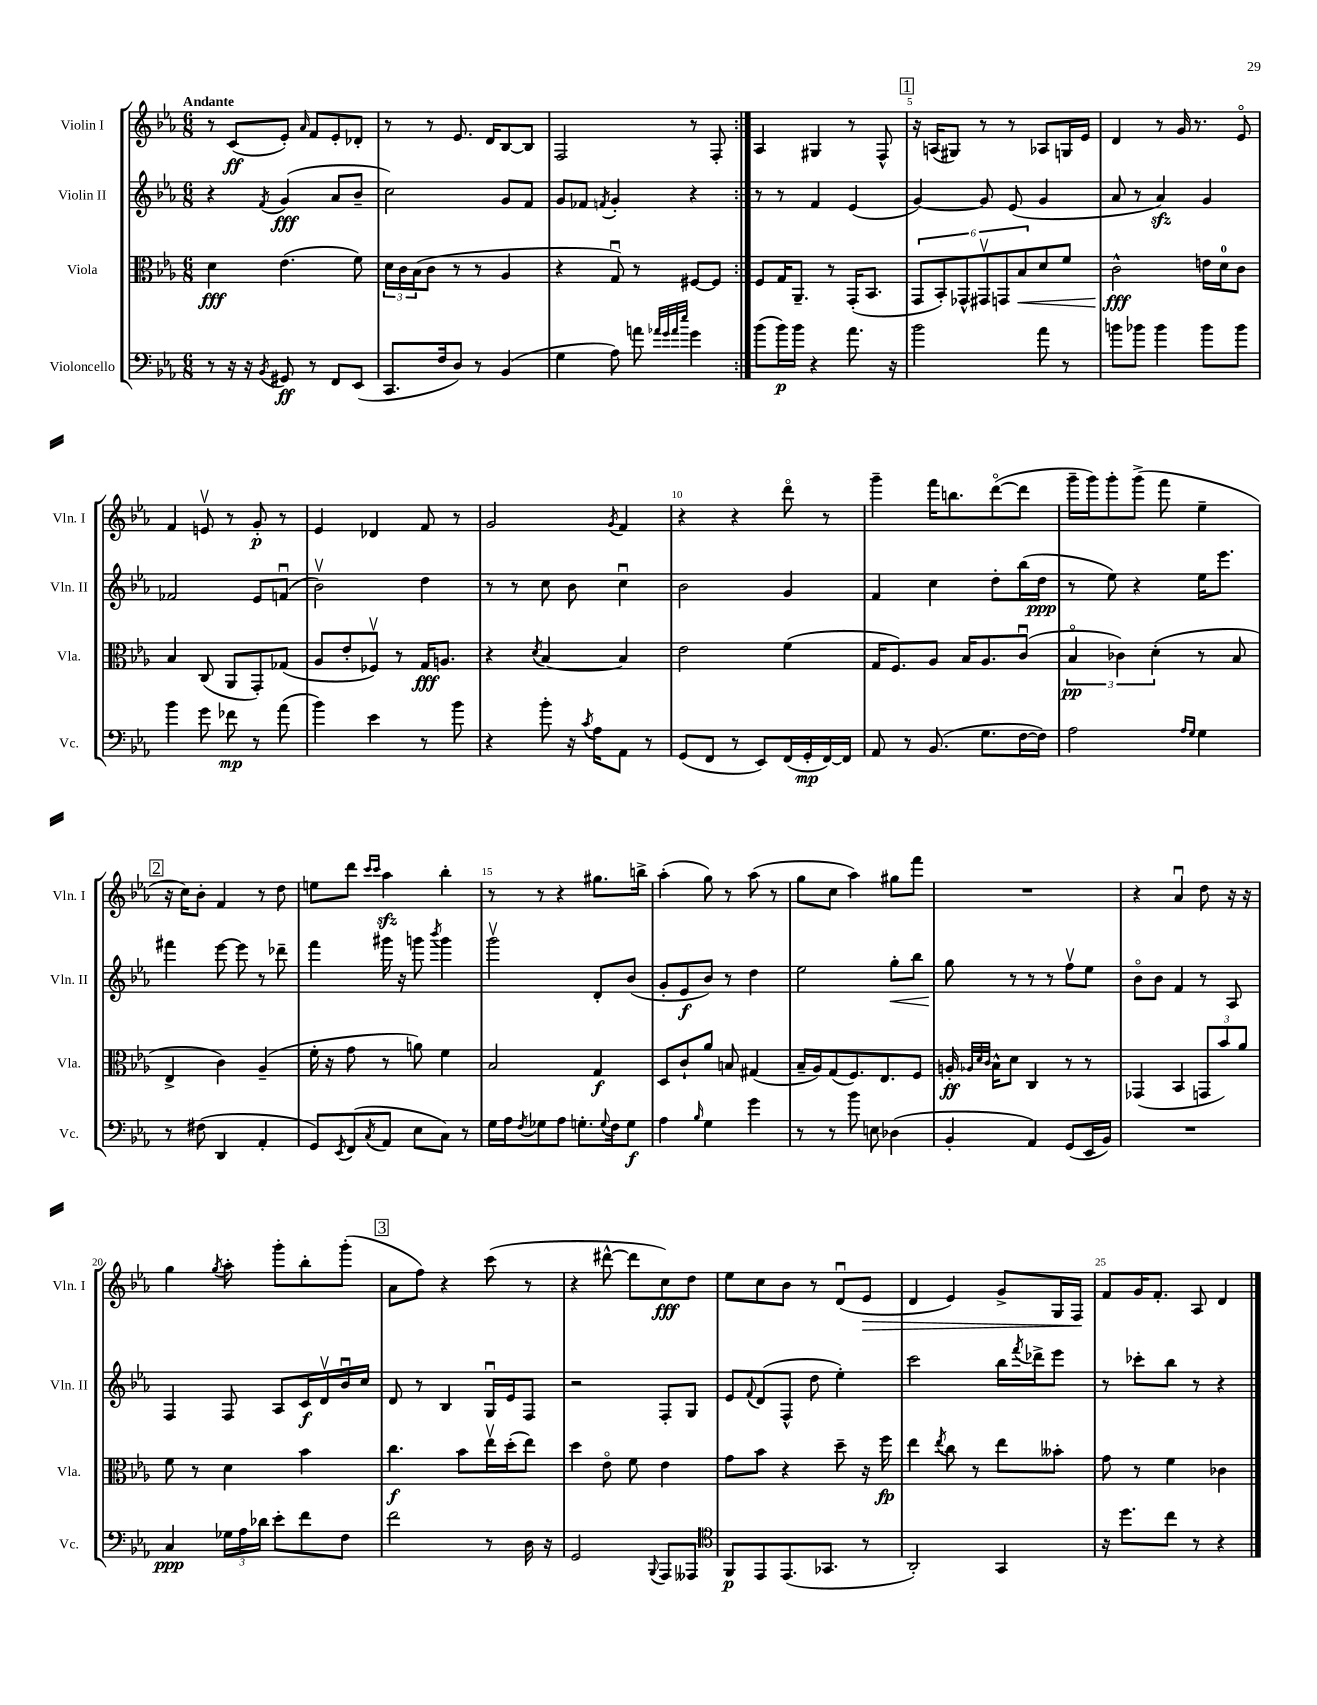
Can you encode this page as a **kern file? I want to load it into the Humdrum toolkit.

**kern	**kern	**kern	**kern
*staff4	*staff3	*staff2	*staff1
*clefF4	*clefC3	*clefG2	*clefG2
*k[b-e-a-]	*k[b-e-a-]	*k[b-e-a-]	*k[b-e-a-]
*M6/8	*M6/8	*M6/8	*M6/8
8r	4d\	4r	8r
16r	.	.	(8c/L
16r	.	.	.
8qBB-/	.	8qf/	.
8GG#/	(4.e-\	(4g/	8e-'/J)
.	.	.	16qqa-/
8r	.	.	8f/L
8FF/L	.	8a-/L	8e-'/
(8EE-/J	8f\)	8b-~/J	8d-'/J
=	=	=	=
8.CC/L	24d\LL	2cc\)	8r
.	24c\	.	.
.	(24B-\J	.	.
.	8c\J	.	8r
16F/k	.	.	.
8D/J)	8r	.	8.e-/
8r	8r	.	.
.	.	.	16d/LK
(4BB-/	4A-/	8g/L	[8B-/
.	.	8f/J	8B-/]J
=	=	=	=
4G\	4r	8g/L	2F/
.	.	8f-/J	.
.	.	8qf/	.
8A-\)	8Gu/)	4g'/	.
8a\	8r	.	.
32qqa-/LLL	.	.	.
32qqg/	.	.	.
32qqa-/	.	.	.
32qqee-/JJJ	.	.	.
4g\	[8F#/L	4r	8r
.	8F#/]J	.	8F'/
=:|!	=:|!	=:|!	=:|!
(8b-\L	8F/L	8r	4A-/
16b-\L)	16G/K	8r	.
16b-\JJ	8.AA-~/J	.	.
4r	.	4f/	4G#/
.	8r	.	.
8.a-\	(16GG'/LK	(4e-/	8r
.	8.BB-/J	.	.
.	.	.	8F^^/
16r	.	.	.
=	=	=	=
2b-\	12GG/L	[4g/)	16r
.	.	.	(16A/LK
.	12BB-'/)	.	.
.	.	.	8G#/J)
.	12GG-^^/	.	.
.	12GG#v/	8g/]	8r
.	12GG/	.	.
.	.	(8e-/	8r
.	12B-/	.	.
8a-\	8d/	4g/	8A-/L
8r	8f/J	.	16G/L
.	.	.	16e-/JJ
=	=	=	=
8b\L	2c^^\	8a-/	4d/
8b-\J	.	8r	.
4b-\	.	4a-/)	8r
.	.	.	16g/
.	.	.	8.r
8b-\L	16e\LL	4g/	.
.	16d\J	.	.
8b-\J	8c\J	.	8e-o/
=	=	=	=
4b-\	4B-/	2f-/	4f/
8g\	(8C/	.	8ev/
8f-\	8AA-/L	.	8r
8r	8GG'/)	8e-/L	8g'/
(8a-\	(8G-/J	(8fu/J	8r
=	=	=	=
4b-\)	8A-/L	2b-v\)	4e-/
.	8e-'/	.	.
4e-\	8F-v/J)	.	4d-/
.	8r	.	.
8r	16G/LK	4dd\	8f/
.	8.A/J	.	.
8b-\	.	.	8r
=	=	=	=
4r	4r	8r	2g/
.	.	8r	.
.	8qd/	.	.
8b-'\	[4B-/	8cc\	.
16r	.	8b-\	.
8qc/	.	.	.
16A-\LK	.	.	.
.	.	.	8qg/
8AA-\J	4B-/]	4ccu\	4f/
8r	.	.	.
=	=	=	=
(8GG/L	2e-\	2b-\	4r
8FF/J	.	.	.
8r	.	.	4r
8EE-/L)	.	.	.
(16FF/L	(4f\	4g/	8dddo\
16GG'/	.	.	.
[16FF/)	.	.	8r
16FF/]JJ	.	.	.
=	=	=	=
8AA-/	16G/LK	4f/	4ggg~\
.	8.F/)	.	.
8r	.	.	.
(8.BB-/	8A-/J	4cc\	16fff\LK
.	.	.	8.bb\
.	16B-/LK	.	.
8.G\L	8.A-/	.	.
.	.	8dd'\L	([8dddo\
[16F\L	(8cu/J	(16bb-\L	8ddd\]J
16F\]JJ)	.	16dd\JJ	.
=	=	=	=
2A-\	6B-o/	8r	16ggg~\LL
.	.	.	16ggg\J)
.	.	8ee-\)	8ggg'\
.	6c-\)	.	.
.	.	4r	(8ggg^\J
.	(6d'\	.	.
.	.	.	8fff\
16qqA-/LL	.	.	.
16qqG/JJ	.	.	.
4G\	8r	16ee-\LK	4ee-~\
.	.	8.eee-\J	.
.	8B-/	.	.
=	=	=	=
8r	4E-^/	4fff#\	16r
.	.	.	16cc\LK)
(8F#\	.	.	8b-'\J
4DD/	4c\)	[8eee-\	4f/
.	.	8eee-\]	.
4AA-'/	(4A-~/	8r	8r
.	.	8ddd-~\	8dd\
=	=	=	=
8GG/L)	16f'\	4fff\	8ee\L
.	16r	.	.
8qEE-/	.	.	.
(8FF/	8g\	.	8ddd\J
.	.	.	16qqccc/LL
8qC/	.	.	16qqccc/JJ
8AA-/J	8r	16ggg#\	4aa-\
.	.	16r	.
8E-\L	8a\)	8ggg\	.
.	.	8qbbb-/	.
8C\J)	4f\	4ggg\	4bb-'\
8r	.	.	.
=	=	=	=
16G\LL	2B-/	2gggv\	8r
16A-\J	.	.	.
8qF/	.	.	.
8G-\	.	.	8r
8A-\J	.	.	4r
8.G'\L	.	.	.
.	4G/	8d'/L	8.gg#\L
8qqG/	.	.	.
16F\k	.	.	.
8G\J	.	(8b-/J	.
.	.	.	16bb^\Jk
=	=	=	=
4A-\	8D/L	8g'/L	(4aa-'\
.	8c`/	8e-/	.
16qqB-/	.	.	.
4G\	8a-/J	8b-/J)	8gg\)
.	8B/	8r	8r
4g\	(4G#/	4dd\	(8aa-\
.	.	.	8r
=	=	=	=
8r	16B-~/LL	2ee-\	8gg\L
.	16A-/J)	.	.
8r	(8G/	.	8cc\J
8b-\	8.F/)	.	4aa-\)
8E\	.	.	.
.	8.E-/	.	.
(4D-\	.	8gg'\L	8gg#\L
.	8F/J	8bb-\J	8fff\J
=	=	=	=
4BB-'/	16A'/	8gg\	2.r
.	32qqA-/LLL	.	.
.	32qqd/	.	.
.	32qqc/JJJ	.	.
.	16B-^^\LK	.	.
.	8d\J	8r	.
4AA-/)	4C/	8r	.
.	.	8r	.
(8GG/L	8r	8ffv\L	.
16EE-/L	8r	8ee-\J	.
16BB-/JJ)	.	.	.
=	=	=	=
2.r	(4GG-/	8b-o\L	4r
.	.	8b-\J	.
.	4BB-/	4f/	4a-u/
.	12GG/L	8r	8dd\
.	12b-/)	.	.
.	.	8A-/	16r
.	12a-/J	.	.
.	.	.	16r
=	=	=	=
4C/	8f\	4F/	4gg\
.	8r	.	.
.	.	.	8qgg/
24G-\LL	4d\	8F/	8aa-'\
24A-\	.	.	.
24d-\JJ	.	.	.
8e-'\L	.	8A-/L	8ggg'\L
8f\	4b-\	16c/L	8bb-'\
.	.	16dv/	.
8F\J	.	16b-u/	(8ggg'\J
.	.	16cc/JJ	.
=	=	=	=
2f\	4.cc\	8d/	8a-\L
.	.	8r	8ff\J)
.	.	4B-/	4r
.	8b-\L	.	.
8r	16ee-v\L	16Gu/LL	(8ccc\
.	(16dd'\J	16e-/J	.
16D\	8ee-\J)	8F/J	8r
16r	.	.	.
=	=	=	=
2GG/	4dd\	2r	4r
.	8e-o\	.	[8ddd#^^\
.	8f\	.	8ddd#\]L
8qqBBB-/	.	.	.
8AAA-/L	4e-\	8F'/L	8cc\)
8AAA--/J	.	8G/J	8dd\J
=	=	=	=
*clefC4	*	*	*
8FF/L	8g\L	8e-/L	8ee-\L
.	.	8qqf/	.
8EE-/	8b-\J	(8d/	8cc\
(8.EE-/	4r	8F^^/J	8b-\J
.	.	8dd\	8r
8.GG-/J	.	.	.
.	8dd~\	4ee-'\)	(8du/L
8r	16r	.	8e-/J
.	16ff\	.	.
=	=	=	=
2AA-'/)	4ee-\	2ccc\	4d/
.	8qee-/	.	.
.	8cc\	.	4e-/)
.	8r	.	.
4GG/	8ee-\L	16bb-\LL	8g^/L
.	.	8qfff/	.
.	.	16ddd-^\J	.
.	8b--'\J	8eee-\J	16G/L
.	.	.	16F/JJ
=	=	=	=
16r	8g\	8r	8f/L
8.dd\L	.	.	.
.	8r	8ccc-'\L	16g/K
.	.	.	8.f'/J
8cc\J	4f\	8bb-\J	.
8r	.	8r	8A-/
4r	4c-\	4r	4d/
==	==	==	==
*-	*-	*-	*-
